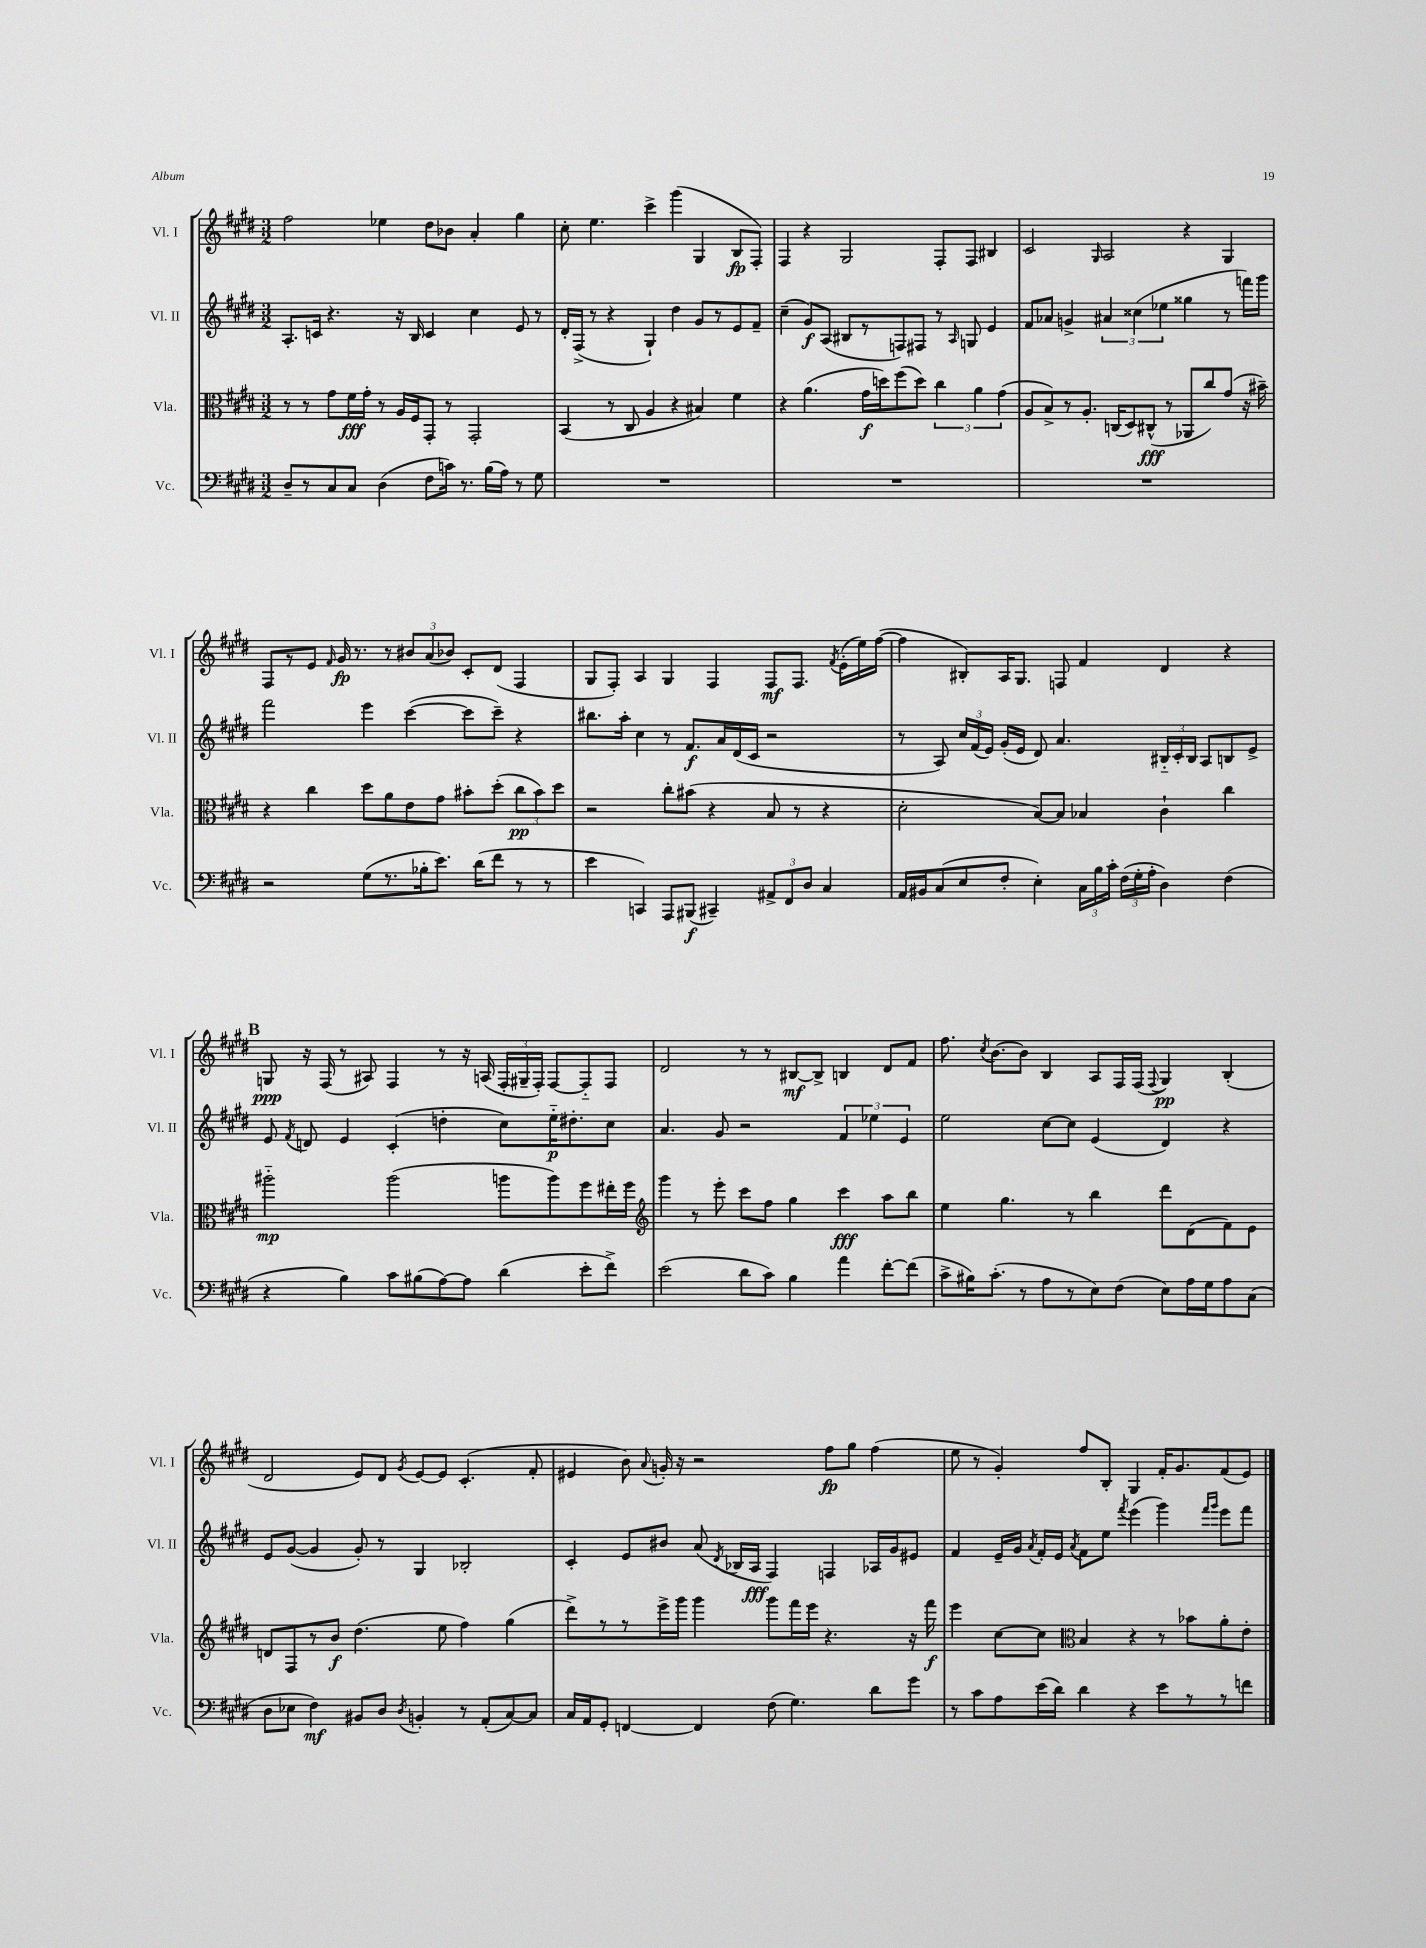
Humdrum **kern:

**kern	**dynam	**kern	**dynam	**kern	**dynam	**kern	**dynam
*part4	*part4	*part3	*part3	*part2	*part2	*part1	*part1
*staff4	*staff4	*staff3	*staff3	*staff2	*staff2	*staff1	*staff1
*I"Vc.	*	*I"Vla.	*	*I"Vl. II	*	*I"Vl. I	*
*I'Vc.	*	*I'Vla.	*	*I'Vl. II	*	*I'Vl. I	*
*clefF4	*	*clefC3	*	*clefG2	*	*clefG2	*
*k[f#c#g#d#]	*	*k[f#c#g#d#]	*	*k[f#c#g#d#]	*	*k[f#c#g#d#]	*
*M3/2	*	*M3/2	*	*M3/2	*	*M3/2	*
=19	=19	=19	=19	=19	=19	=19	=19
8D#~/L	.	8r	.	8.A'/L	.	2ff#\	.
8r	.	8r	.	.	.	.	.
.	.	.	.	16cn/Jk	.	.	.
8C#/	.	8g#\L	.	4.r	.	.	.
8C#/J	.	16f#\L	fff	.	.	.	.
.	.	16g#'\JJ	.	.	.	.	.
(4D#\	.	8r	.	.	.	4ee-X\	.
.	.	16A/LL	.	16r	.	.	.
.	.	16F#/J	.	16B/	.	.	.
8F#\L	.	8GG#'/J	.	4c/	.	8dd#\L	.
16cn\Jk)	.	8r	.	.	.	8b-X\J	.
8.r	.	.	.	.	.	.	.
.	.	2GG#'/	.	4cc#\	.	4a'/	.
(16B\LL	.	.	.	.	.	.	.
16A\JJ)	.	.	.	.	.	.	.
8r	.	.	.	8e/	.	4gg#\	.
8G#\	.	.	.	8r	.	.	.
=20	=20	=20	=20	=20	=20	=20	=20
1.r	.	(4BB/	.	16d#'/LL	.	8cc#'\	.
.	.	.	.	(16F#^/JJ	.	.	.
.	.	.	.	8r	.	4.ee\	.
.	.	8r	.	4r	.	.	.
.	.	8C#/	.	.	.	.	.
.	.	4A/	.	4G#`/)	.	4ccc#^\	.
.	.	4r	.	4dd#\	.	(4ggg#\	.
.	.	4B#X/)	.	8g#/L	.	4G#/	.
.	.	.	.	8r	.	.	.
.	.	4f#\	.	8e/	.	8B/L	fp
.	.	.	.	8f#~/J	.	8F#'/J)	.
=21	=21	=21	=21	=21	=21	=21	=21
1.r	.	4r	.	(4cc#~\	.	4F#/	.
.	.	(4.a\	.	8g#/L)	f	4r	.
.	.	.	.	(8A/J	.	.	.
.	.	.	.	8B#X/L	.	2G#/	.
.	.	16g#\LL	f	8r	.	.	.
.	.	16ddn\J)	.	.	.	.	.
.	.	(8ff#\	.	8Fn/)	.	.	.
.	.	8dd\J)	.	8F#X/J	.	.	.
.	.	6cc#\	.	8r	.	8F#'/L	.
.	.	.	.	16qqA/	.	.	.
.	.	.	.	8Gn/	.	8F#/J	.
.	.	6a\	.	.	.	.	.
.	.	.	.	4e/	.	4B#X/	.
.	.	(6g#\	.	.	.	.	.
=22	=22	=22	=22	=22	=22	=22	=22
1.r	.	8A/L	.	8f#/L	.	2c#/	.
.	.	8B^/)	.	8a-X/J	.	.	.
.	.	8r	.	4gn^/	.	.	.
.	.	8.A'/J	.	.	.	.	.
.	.	.	.	.	.	16qqG#/	.
.	.	.	.	6a#X/	.	2A/	.
.	.	(16Cn/KL	.	.	.	.	.
.	.	8D#/)	.	.	.	.	.
.	.	.	.	(6cc##X\	.	.	.
.	.	(8C#X^^/J	fff	.	.	.	.
.	.	.	.	6ee-X\	.	.	.
.	.	8r	.	.	.	.	.
.	.	8AA-X/L	.	4gg##X\	.	4r	.
.	.	8cc#/)	.	.	.	.	.
.	.	(8g#/J	.	8r	.	4G#/	.
.	.	16r	.	16fffn\LL)	.	.	.
.	.	16b#X~\)	.	16ggg#\JJ	.	.	.
!!LO:LB:g=z
=23	=23	=23	=23	=23	=23	=23	=23
2r	.	4r	.	2fff#\	.	8F#/L	.
.	.	.	.	.	.	8r	.
.	.	4cc#\	.	.	.	8e/J	.
.	.	.	.	.	.	16qqf#/	.
.	.	.	.	.	.	16g#/	fp
.	.	.	.	.	.	8.r	.
(8G#\L	.	8dd#\L	.	4eee\	.	.	.
8.r	.	8a\	.	.	.	8r	.
.	.	8e\	.	([4ccc#\	.	12b#X/L	.
16B-X'\k	.	.	.	.	.	.	.
.	.	.	.	.	.	(12a/	.
8.e\J)	.	8g#\J	.	.	.	.	.
.	.	.	.	.	.	12b-X/J)	.
.	.	8b#X'\L	.	8ccc#\L]	.	8c#'/L	.
(16d#\KL	.	.	.	.	.	.	.
8f#\J	.	(8dd#'\J	.	8ccc#~\J)	.	(8d#/J	.
8r	.	12cc#\L	pp	4r	.	4F#/	.
.	.	12b#\)	.	.	.	.	.
8r	.	.	.	.	.	.	.
.	.	12dd#\J	.	.	.	.	.
=24	=24	=24	=24	=24	=24	=24	=24
4e\	.	2r	.	8.bb#X\L	.	8G#/L	.
.	.	.	.	.	.	8F#'/J)	.
.	.	.	.	16aa'\Jk	.	.	.
4CCn/)	.	.	.	4cc#\	.	4A/	.
8AAA/L	.	8cc#'\L	.	8r	.	4G#/	.
(8BBB#X/J	f	(8b#X\J	.	8.f#/L	f	.	.
4CC#X~/)	.	4r	.	.	.	4F#/	.
.	.	.	.	16a/L	.	.	.
.	.	.	.	(16d#/	.	.	.
.	.	.	.	16c#/JJ	.	.	.
12AA#X^/L	.	8B/	.	2r	.	8F#/L	mf
12FF#/	.	.	.	.	.	.	.
.	.	8r	.	.	.	8.F#/J	.
12D#/J	.	.	.	.	.	.	.
4C#/	.	4r	.	.	.	.	.
.	.	.	.	.	.	8qf#/	.
.	.	.	.	.	.	(16e'\LL	.
.	.	.	.	.	.	16ee\)	.
.	.	.	.	.	.	([16ff#\JJ	.
=25	=25	=25	=25	=25	=25	=25	=25
16AA/LL	.	2d#'\	.	8r	.	4ff#\]	.
16BB#X/J	.	.	.	.	.	.	.
(8C#/	.	.	.	8A/)	.	.	.
8E/	.	.	.	24cc#/LL	.	8B#X'/L)	.
.	.	.	.	(24f#/	.	.	.
.	.	.	.	24e/JJ)	.	.	.
8F#'/J	.	.	.	(16g#'/LL	.	16A/K	.
.	.	.	.	16e/JJ	.	8.G#/J	.
4E'\)	.	[8B/L)	.	8d#/)	.	.	.
.	.	8B/J]	.	4.a/	.	8Fn/	.
24C#\LL	.	4B-X/	.	.	.	4f#/	.
24B\	.	.	.	.	.	.	.
24c#'\JJ	.	.	.	.	.	.	.
(24F#\LL	.	.	.	.	.	.	.
24G#'\	.	.	.	.	.	.	.
24A'\JJ	.	.	.	.	.	.	.
4D#\)	.	4c#`\	.	24B#X/LL	.	4d#/	.
.	.	.	.	24c#'/	.	.	.
.	.	.	.	24B#/JJ	.	.	.
.	.	.	.	8A/L	.	.	.
(4F#\	.	4cc#\	.	8Bn/	.	4r	.
.	.	.	.	8e^/J	.	.	.
!!LO:LB:g=z
!!LO:REH:place=s1:t=B
=26	=26	=26	=26	=26	=26	=26	=26
4r	.	2aa#X\	mp	8e/	.	8Gn/	ppp
.	.	.	.	8qf#/	.	.	.
.	.	.	.	8dn/	.	16r	.
.	.	.	.	.	.	(16F#/	.
4B\)	.	.	.	4e/	.	8r	.
.	.	.	.	.	.	8A#X/)	.
8c#\L	.	(2aa#\	.	(4c#'/	.	4F#/	.
(8B#X\	.	.	.	.	.	.	.
[8A\)	.	.	.	4ddn'\	.	8r	.
8A\J]	.	.	.	.	.	16r	.
.	.	.	.	.	.	(16An/	.
(4d#\	.	8aan\L	.	8cc#\L)	.	24F#'/LL	.
.	.	.	.	.	.	24G#X~/	.
.	.	.	.	.	.	24F#'/JJ)	.
.	.	8aa\)	.	16ee\K	p	[8F#/L	.
.	.	.	.	8.dd#X'\	.	.	.
8e'\L	.	8ff#\	.	.	.	8F#/]	.
8f#^\J)	.	16ee#X'\L	.	8cc#\J	.	8F#/J	.
.	.	16ff#\JJ	.	.	.	.	.
=27	=27	=27	=27	=27	=27	=27	=27
*	*	*clefG2	*	*	*	*	*
(2e\	.	4ggg#\	.	4.a/	.	2d#/	.
.	.	8r	.	.	.	.	.
.	.	8eee'\	.	8g#/	.	.	.
8d#\L	.	8ccc#\L	.	2r	.	8r	.
8c#\J)	.	8ff#\J	.	.	.	8r	.
4B\	.	4gg#\	.	.	.	[8B#X/L	mf
.	.	.	.	.	.	8B#^/J]	.
4a\	.	4ccc#\	fff	6f#/	.	4Bn/	.
.	.	.	.	6ee-X\	.	.	.
[8f#'\L	.	8aa\L	.	.	.	8d#/L	.
.	.	.	.	6e/	.	.	.
(8f#\J]	.	8bb\J	.	.	.	8f#/J	.
=28	=28	=28	=28	=28	=28	=28	=28
8c#^\L	.	4ee\	.	2ee\	.	8.ff#\	.
16B#X\K)	.	.	.	.	.	.	.
.	.	.	.	.	.	8qcc#/	.
(8.c#'\J	.	.	.	.	.	[8.b\L	.
.	.	4.gg#\	.	.	.	.	.
8r	.	.	.	.	.	8b\J]	.
8A\L	.	.	.	[8cc#\L	.	4B/	.
8r	.	8r	.	8cc#\J]	.	.	.
8E\)	.	4bb\	.	(4e/	.	8A/L	.
(8F#\J	.	.	.	.	.	16F#/L	.
.	.	.	.	.	.	(16F#/JJ	.
.	.	.	.	.	.	8qqF#/	.
8E\L)	.	8ddd#\L	.	4d#/)	.	4G#/)	pp
16A\L	.	(8d#\	.	.	.	.	.
16G#\J	.	.	.	.	.	.	.
8A\	.	8f#\)	.	4r	.	(4B'/	.
(8C#\J	.	8e\J	.	.	.	.	.
!!LO:LB:g=z
=29	=29	=29	=29	=29	=29	=29	=29
8D#\L	.	8dn/L	.	8e/L	.	2d#/	.
8E-X\J	.	8F#/	.	([8g#/J	.	.	.
4F#\)	mf	8r	.	4g#/]	.	.	.
.	.	8b/J	f	.	.	.	.
8BB#X/L	.	(4.dd#\	.	8g#'/)	.	8e/L)	.
8D#/J	.	.	.	8r	.	8d#/J	.
8qD#/	.	.	.	.	.	8qg#/	.
4BBn'/	.	.	.	4G#/	.	[8e/L	.
.	.	8ee\	.	.	.	8e/J]	.
8r	.	4ff#\)	.	2B-X'/	.	(4.c#'/	.
(8AA'/L	.	.	.	.	.	.	.
[8C#/)	.	(4gg#\	.	.	.	.	.
8C#/J]	.	.	.	.	.	8f#'/	.
=30	=30	=30	=30	=30	=30	=30	=30
16C#/LL	.	8ddd#^\L)	.	4c#'/	.	4e#X/	.
16AA/J	.	.	.	.	.	.	.
8GG#'/J	.	8r	.	.	.	.	.
[4FFn/	.	8r	.	8e/L	.	8b\)	.
.	.	.	.	.	.	8qqa/	.
.	.	16eee^\L	.	8b#X/J	.	16gn'/	.
.	.	16ggg#\JJ	.	.	.	16r	.
4FF/]	.	4ggg#\	.	(8a/	.	2r	.
.	.	.	.	8qd#/	.	.	.
.	.	.	.	16B-X/LL	.	.	.
.	.	.	.	16A/JJ	fff	.	.
(8F#\	.	8ggg#\L	.	4F#/)	.	.	.
4.G#\)	.	16fff#\L	.	.	.	.	.
.	.	16eee\JJ	.	.	.	.	.
.	.	4.r	.	4Fn/	.	8ff#\L	fp
.	.	.	.	.	.	8gg#\J	.
8d#\L	.	.	.	16A-X/LL	.	(4ff#\	.
.	.	.	.	16g#/J	.	.	.
8g#\J	.	16r	.	8e#X/J	.	.	.
.	.	16fff#\	f	.	.	.	.
=31	=31	=31	=31	=31	=31	=31	=31
8r	.	4eee\	.	4f#/	.	8ee\	.
8c#\L	.	.	.	.	.	8r	.
8A\	.	[8cc#\L	.	16e~/LL	.	4g#'/)	.
.	.	.	.	16g#/JJ	.	.	.
.	.	.	.	8qa/	.	.	.
(16e\L	.	8cc#\J]	.	16f#'/LL	.	.	.
16d#\JJ)	.	.	.	16e/JJ	.	.	.
*	*	*clefC3	*	*	*	*	*
.	.	.	.	8qa/	.	.	.
4d#\	.	4B/	.	8f#\L	.	8ff#/L	.
.	.	.	.	8ee\J	.	8B'/J	.
.	.	.	.	8qfff#/	.	.	.
4r	.	4r	.	(4eee\	.	4G#/	.
8e\L	.	8r	.	4ggg#\)	.	16f#'/KL	.
.	.	.	.	.	.	8.g#/	.
8r	.	8b-X\L	.	.	.	.	.
.	.	.	.	16qqfff#/LL	.	.	.
.	.	.	.	16qqggg#/JJ	.	.	.
8r	.	8a'\	.	8eee\L	.	(8f#/	.
8fn\J	.	8e'\J	.	8fff#\J	.	8e/J)	.
==	==	==	==	==	==	==	==
*-	*-	*-	*-	*-	*-	*-	*-
